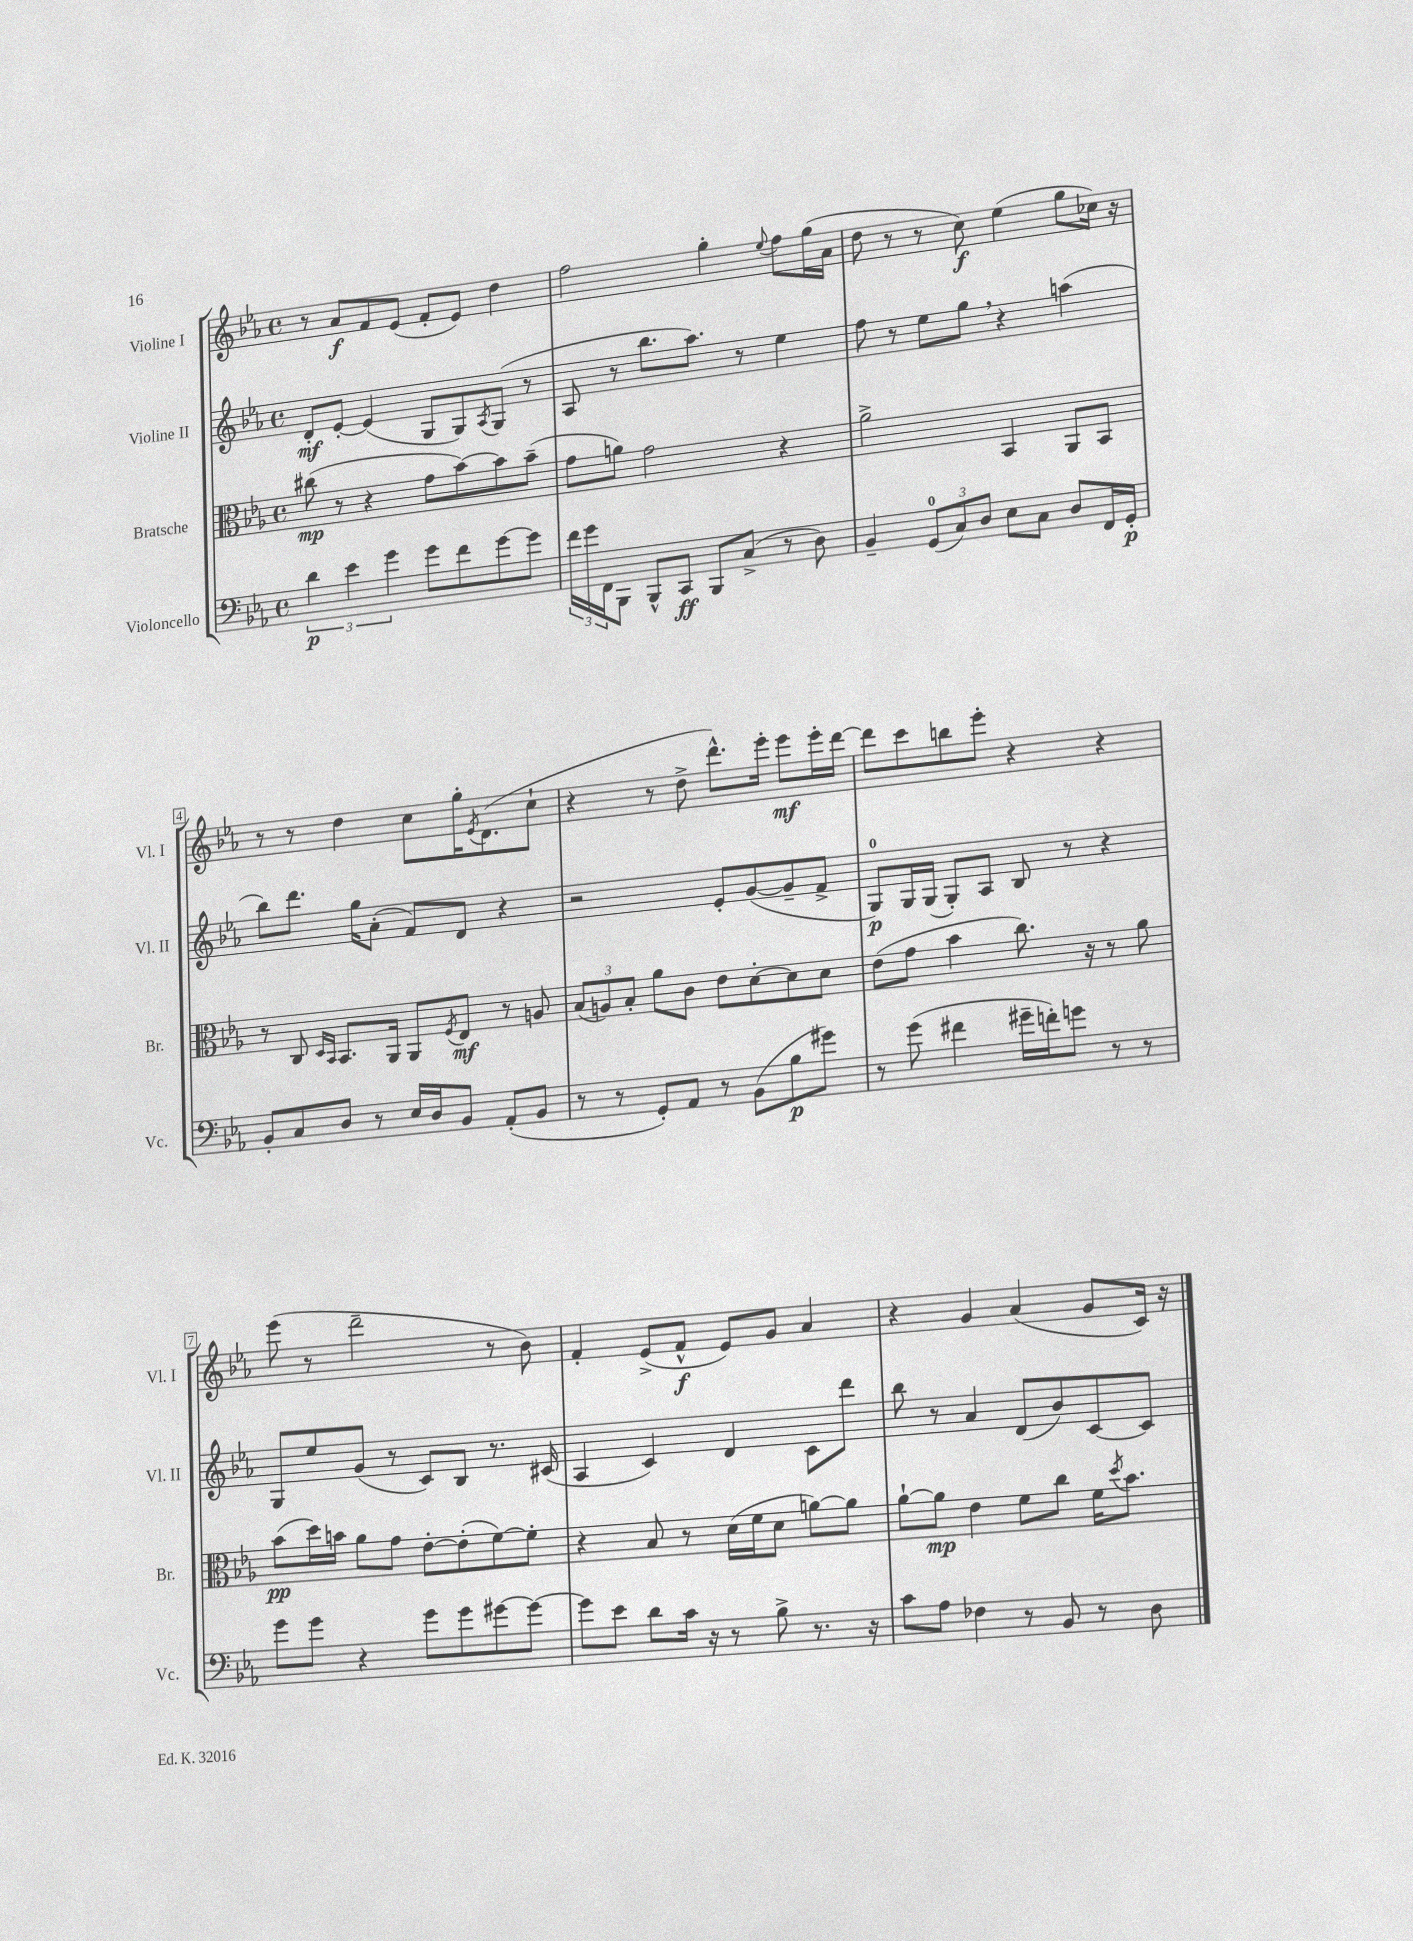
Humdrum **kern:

**kern	**kern	**kern	**kern
*staff4	*staff3	*staff2	*staff1
*clefF4	*clefC3	*clefG2	*clefG2
*k[b-e-a-]	*k[b-e-a-]	*k[b-e-a-]	*k[b-e-a-]
*M4/4	*M4/4	*M4/4	*M4/4
*met(c)	*met(c)	*met(c)	*met(c)
6d	(8cc#	8d'	8r
.	8r	[8e-'	8a-
6e-	.	.	.
.	4r	(4e-]	8f
6g	.	.	.
.	.	.	(8e-
8g	8g	8G	8f'
8f	[8b-)	8G)	8e-)
.	.	8qA-	.
[8g	8b-]	(8G	4dd
8g]	(8b-~	8r	.
=	=	=	=
24f	8g	8A-	2ff
24g	.	.	.
24FF	.	.	.
8BBB-	8a)	8r	.
8BBB-^^	2g	8.bb-	.
8CC	.	.	.
.	.	8.aa-)	.
8BBB-	.	.	4gg'
(8C^	.	8r	.
.	.	.	8qqee-
8r	4r	4ee-	8ff
8D)	.	.	(16gg
.	.	.	16a-
=	=	=	=
4BB-~	2a-^	8ff	8dd
.	.	8r	8r
(12GG	.	8ee-	8r
12C)	.	.	.
.	.	8gg	8cc)
12D	.	.	.
8E-	4BB-	4r	(4ee-
8C	.	.	.
8D	8AA-	(4aa	8gg
16FF	8BB-	.	16cc-)
16GG'	.	.	16r
=	=	=	=
8BB-'	8r	8bb-)	8r
8C	8C	8.ddd	8r
.	16qqD	.	.
.	16qqBB-	.	.
8D	8.BB-	.	4dd
.	.	16gg	.
8r	.	(8a-'	.
.	16AA-	.	.
16E-	8AA-	8f)	8cc
16D	.	.	.
.	8qF	.	.
8BB-	8E-	8d	16gg'
.	.	.	8qe-
.	.	.	(8.d
(8AA-'	8r	4r	.
8BB-	8A	.	8cc`
=	=	=	=
8r	(12B-	2r	4r
.	12A)	.	.
8r	.	.	.
.	12B-'	.	.
8GG')	8a-	.	8r
8AA-	8c	.	8dd^
8r	8e-	8e-'	8.ddd^^)
(8BB-	[8d'	([8g	.
.	.	.	16eee-'
8B-	8d]	8g~]	8eee-
8g#)	8d	8f^	16eee-'
.	.	.	[16ddd
=	=	=	=
8r	(8e-	8G)	8ddd]
(8g	8g	16G	8ccc
.	.	(16G	.
4f#	4b-	8G')	8bb
.	.	8A-	8eee-'
16g#~	8.cc)	8B-	4r
16f')	.	.	.
8g	.	8r	.
.	16r	.	.
8r	8r	4r	4r
8r	8a-	.	.
=	=	=	=
8g	(8b-	8G	(8eee-
8g	16dd)	8ee-	8r
.	16b	.	.
4r	8a-	(8g	2ddd~
.	8g	8r	.
8g	[8e-'	8c)	.
8g	(8e-']	8B-	.
[8g#	[8f)	8.r	8r
8g#_	8f']	.	8b-)
.	.	(16c#	.
=	=	=	=
8g#]	4r	4A-	4f'
8e-	.	.	.
8d	8B-	4c)	(8e-^
16c	8r	.	8f^^
16r	.	.	.
8r	(16d	4d	8e-)
.	16f	.	.
8B-^	8d	.	8g
8.r	[8a)	8c	4a-
.	8a]	8ddd	.
16r	.	.	.
=	=	=	=
8c	[8a-`	8bb-	4r
8A-	8a-]	8r	.
4F-	4e-	4a-	4g
8r	8f	(8d	(4a-
8BB-	8cc	8b-)	.
8r	16f	[8c	8g
.	8qdd	.	.
.	8.b-	.	.
8D	.	8c]	16c)
.	.	.	16r
==	==	==	==
*-	*-	*-	*-
